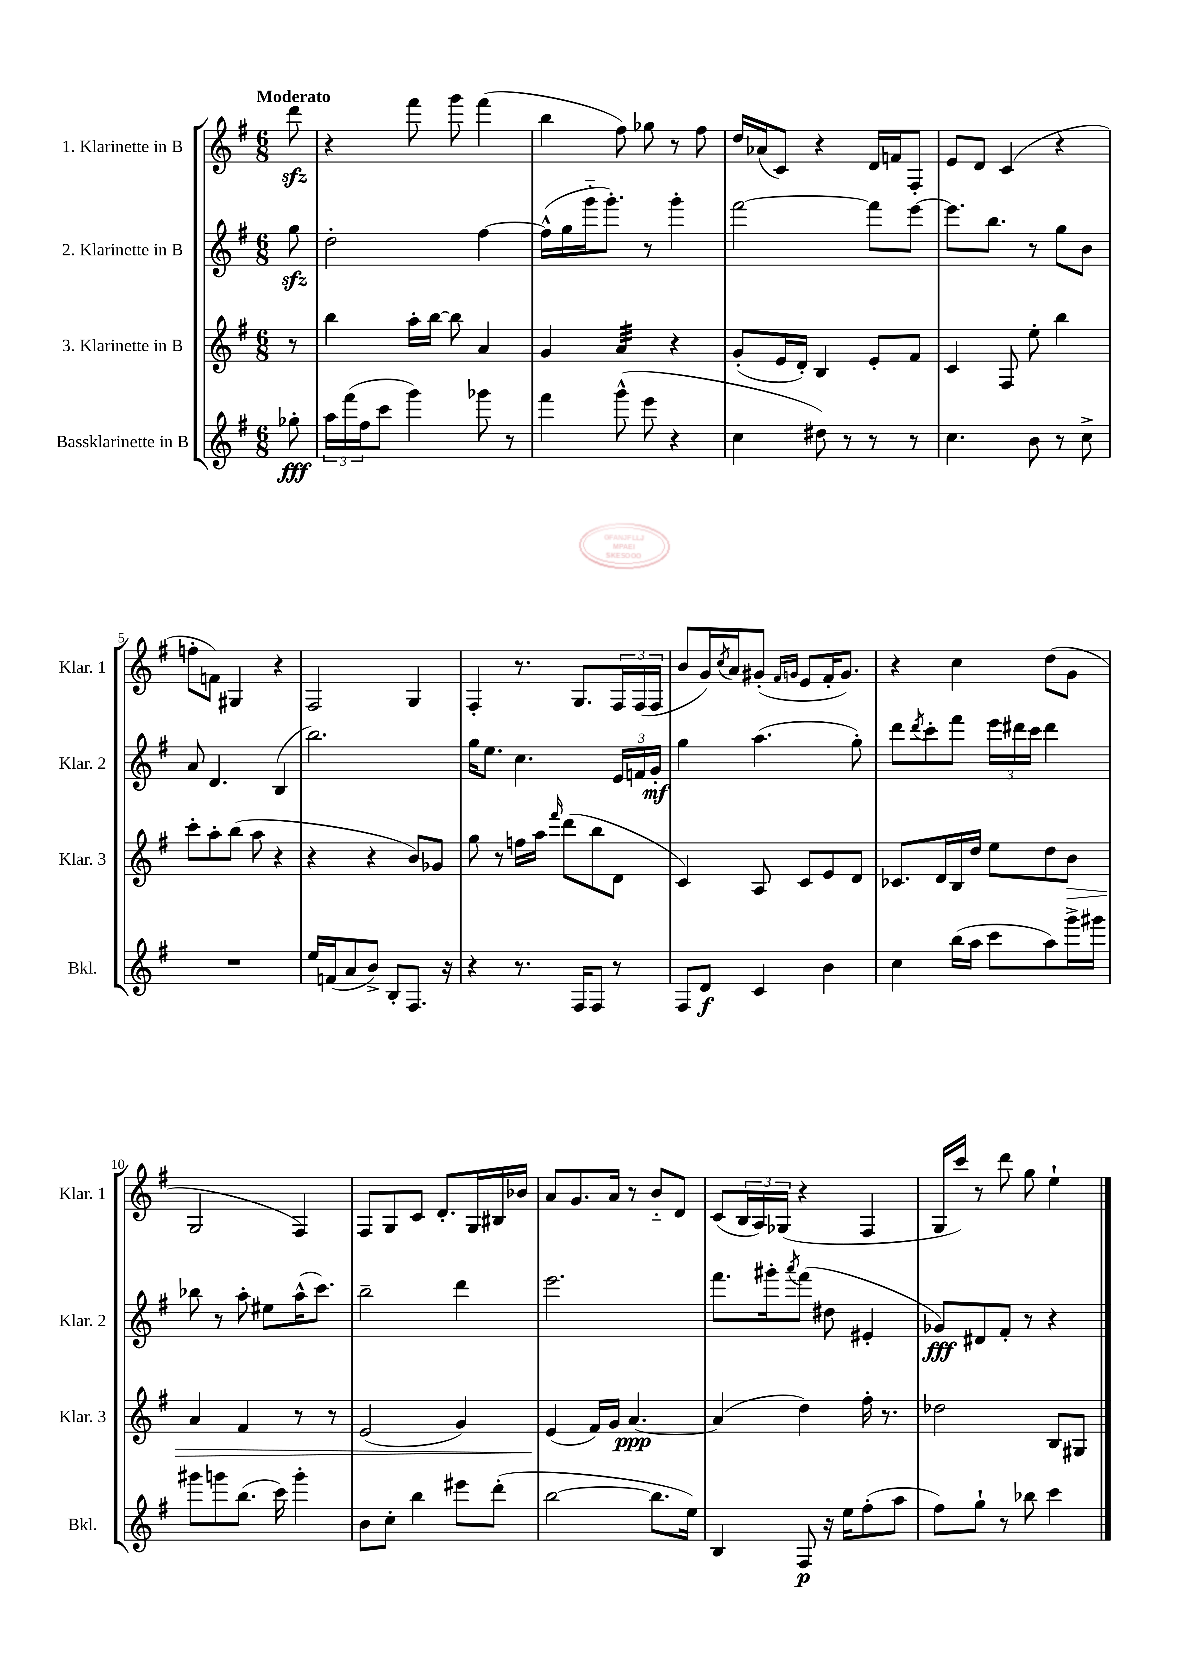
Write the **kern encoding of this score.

**kern	**dynam	**kern	**dynam	**kern	**dynam	**kern
*part4	*part4	*part3	*part3	*part2	*part2	*part1
*staff4	*staff4	*staff3	*staff3	*staff2	*staff2	*staff1
*I"Bassklarinette in B	*	*I"3. Klarinette in B	*	*I"2. Klarinette in B	*	*I"1. Klarinette in B
*I'Bkl.	*	*I'Klar. 3	*	*I'Klar. 2	*	*I'Klar. 1
*clefG2	*	*clefG2	*	*clefG2	*	*clefG2
*k[f#]	*	*k[f#]	*	*k[f#]	*	*k[f#]
*M6/8	*	*M6/8	*	*M6/8	*	*M6/8
=	=	=	=	=	=	=
!	!	!	!	!	!	!LO:TX:a:B:t=Moderato
8gg-X'\	fff	8r	.	8ggzz\	.	8dddzz\
=1	=1	=1	=1	=1	=1	=1
24aa\LL	.	4bb\	.	2dd'\	.	4r
(24fff#\	.	.	.	.	.	.
24ff#\J	.	.	.	.	.	.
8ccc\J	.	.	.	.	.	.
4ggg\)	.	16aa'\LL	.	.	.	8fff#\
.	.	[16bb\JJ	.	.	.	.
.	.	8bb\]	.	.	.	8ggg\
8ggg-X\	.	4a/	.	[4ff#\	.	(4fff#\
8r	.	.	.	.	.	.
=2	=2	=2	=2	=2	=2	=2
4fff#\	.	4g/	.	(16ff#^^\LL]	.	4bb\
.	.	.	.	16gg\	.	.
.	.	.	.	16ggg\J	.	.
.	.	.	.	8.ggg'\J)	.	.
*	*	*tremolo	*	*	*	*
(8ggg^^\	.	32a/LLL	.	.	.	8ff#\)
.	.	32a/	.	.	.	.
.	.	32a/	.	.	.	.
.	.	32a/	.	.	.	.
8eee\	.	32a/	.	8r	.	8gg-X\
.	.	32a/	.	.	.	.
.	.	32a/	.	.	.	.
.	.	32a/JJJ	.	.	.	.
*	*	*Xtremolo	*	*	*	*
4r	.	4r	.	4ggg'\	.	8r
.	.	.	.	.	.	8ff#\
=3	=3	=3	=3	=3	=3	=3
4cc\	.	(8g'/L	.	[2fff#\	.	16dd/LL
.	.	.	.	.	.	(16a-X/J
.	.	16e/L	.	.	.	8c/J)
.	.	16d'/JJ)	.	.	.	.
8dd#X\)	.	4B/	.	.	.	4r
8r	.	.	.	.	.	.
8r	.	8e'/L	.	8fff#\L]	.	16d/LL
.	.	.	.	.	.	16fn/J
8r	.	8f#/J	.	[8eee\J	.	8F#'/J
=4	=4	=4	=4	=4	=4	=4
4.cc\	.	4c/	.	8.eee\L]	.	8e/L
.	.	.	.	.	.	8d/J
.	.	.	.	8.bb\J	.	.
.	.	8F#/	.	.	.	(4c/
8b\	.	8ee'\	.	8r	.	.
8r	.	4bb\	.	8gg\L	.	4r
8cc^\	.	.	.	8b\J	.	.
!!LO:LB:g=z
=5	=5	=5	=5	=5	=5	=5
2.r	.	8ccc'\L	.	8a/	.	8ffn'\L
.	.	8aa'\	.	4.d/	.	8fn\J)
.	.	(8bb\J	.	.	.	4G#X/
.	.	8aa\	.	.	.	.
.	.	4r	.	(4B/	.	4r
=6	=6	=6	=6	=6	=6	=6
16ee/LL	.	4r	.	2.bb\)	.	2F#/
(16fn/J	.	.	.	.	.	.
8a/	.	.	.	.	.	.
8b^/J)	.	4r	.	.	.	.
8B'/L	.	.	.	.	.	.
8.F#/J	.	8b/L)	.	.	.	4G/
.	.	8g-X/J	.	.	.	.
16r	.	.	.	.	.	.
=7	=7	=7	=7	=7	=7	=7
4r	.	8gg\	.	16gg\KL	.	4F#'/
.	.	.	.	8.ee\J	.	.
.	.	8r	.	.	.	.
8.r	.	16ffn\LL	.	4.cc\	.	8.r
.	.	16aa\JJ	.	.	.	.
.	.	16qqfff#/	.	.	.	.
.	.	(8ddd\L	.	.	.	.
16F#/KL	.	.	.	.	.	8.G/L
8F#/J	.	8bb\	.	.	.	.
8r	.	8d\J	.	24e/LL	.	24F#/L
.	.	.	.	24fn/	.	(24F#/
.	.	.	.	24g'/JJ	mf	24F#/JJ
=8	=8	=8	=8	=8	=8	=8
8F#/L	.	4c/)	.	4gg\	.	8b/L
8d/J	f	.	.	.	.	16g/L)
.	.	.	.	.	.	8qcc/
.	.	.	.	.	.	16a/J
4c/	.	8A/	.	(4.aa\	.	(8g#X'/J
.	.	.	.	.	.	16qqf#/LL
.	.	.	.	.	.	16qqgn/JJ
.	.	8c/L	.	.	.	8e/L
4b\	.	8e/	.	.	.	16f#'/K
.	.	.	.	.	.	8.g/J)
.	.	8d/J	.	8gg'\)	.	.
=9	=9	=9	=9	=9	=9	=9
4cc\	.	8.c-X/L	.	8ddd\L	.	4r
.	.	.	.	8qddd/	.	.
.	.	.	.	8ccc'\	.	.
.	.	16d/L	.	.	.	.
(16bb\LL	.	16B/	.	8fff#\J	.	4cc\
16aa\JJ	.	16dd/JJ	.	.	.	.
8ccc\L	.	8ee\L	.	24eee\LL	.	.
.	.	.	.	24ddd#X\	.	.
.	.	.	.	24ccc\JJ	.	.
8aa\)	.	8dd\	.	4ddd#\	.	(8dd\L
!	!	!	!LO:HP:b	!	!	!
16ggg^\L	.	8b\J	>	.	.	8g\J
16ggg#X\JJ	.	.	.	.	.	.
!!LO:LB:g=z
=10	=10	=10	=10	=10	=10	=10
8ggg#X\L	.	4a/	.	8bb-X\	.	2G/
8gggn\	.	.	.	8r	.	.
(8.bb\J	.	4f#/	.	8aa'\	.	.
.	.	.	.	8ee#X\L	.	.
16ccc\)	.	.	.	.	.	.
4ggg'\	.	8r	.	(16aa^^\K	.	4F#/)
.	.	.	.	8.ccc\J)	.	.
.	.	8r	.	.	.	.
=11	=11	=11	=11	=11	=11	=11
8b\L	.	(2e/	.	2bb~\	.	8F#/L
8cc'\J	.	.	.	.	.	8G/
4bb\	.	.	.	.	.	8c/J
.	.	.	.	.	.	8.d'/L
8eee#X\L	.	4g/)	.	4ddd\	.	.
.	.	.	.	.	.	16G/L
(8ddd'\J	.	.	.	.	.	16B#X/
.	.	.	.	.	.	16b-X/JJ
=12	=12	=12	=12	=12	=12	=12
[2bb\	.	(4e/	.	2.eee\	.	8a/L
.	.	.	.	.	.	8.g/
.	.	16f#/LL)	]	.	.	.
.	.	16g/JJ	.	.	.	16a/Jk
.	.	[4.a/	ppp	.	.	8r
8.bb\L]	.	.	.	.	.	8b/L
.	.	.	.	.	.	8d/J
16ee\Jk)	.	.	.	.	.	.
=13	=13	=13	=13	=13	=13	=13
4B/	.	(4a/]	.	8.fff#\L	.	(8c/L
.	.	.	.	.	.	24B/L
.	.	.	.	.	.	24A/)
.	.	.	.	16ggg#X'\k	.	.
.	.	.	.	.	.	(24G-X/JJ
.	.	.	.	8qaaa/	.	.
8F#/	p	4dd\)	.	(8fff#\J	.	4r
16r	.	.	.	8dd#X\	.	.
16ee\KL	.	.	.	.	.	.
(8ff#'\	.	16ff#'\	.	4e#X'/	.	4F#/
.	.	8.r	.	.	.	.
8aa\J	.	.	.	.	.	.
=14	=14	=14	=14	=14	=14	=14
8ff#\L)	.	2dd-X\	.	8g-X/L)	fff	16G/LL
.	.	.	.	.	.	16ccc/JJ)
8gg`\J	.	.	.	8d#X/	.	8r
8r	.	.	.	8f#'/J	.	8ddd\
8bb-X\	.	.	.	8r	.	8gg\
4ccc\	.	8B/L	.	4r	.	4ee`\
.	.	8G#X/J	.	.	.	.
==	==	==	==	==	==	==
*-	*-	*-	*-	*-	*-	*-
